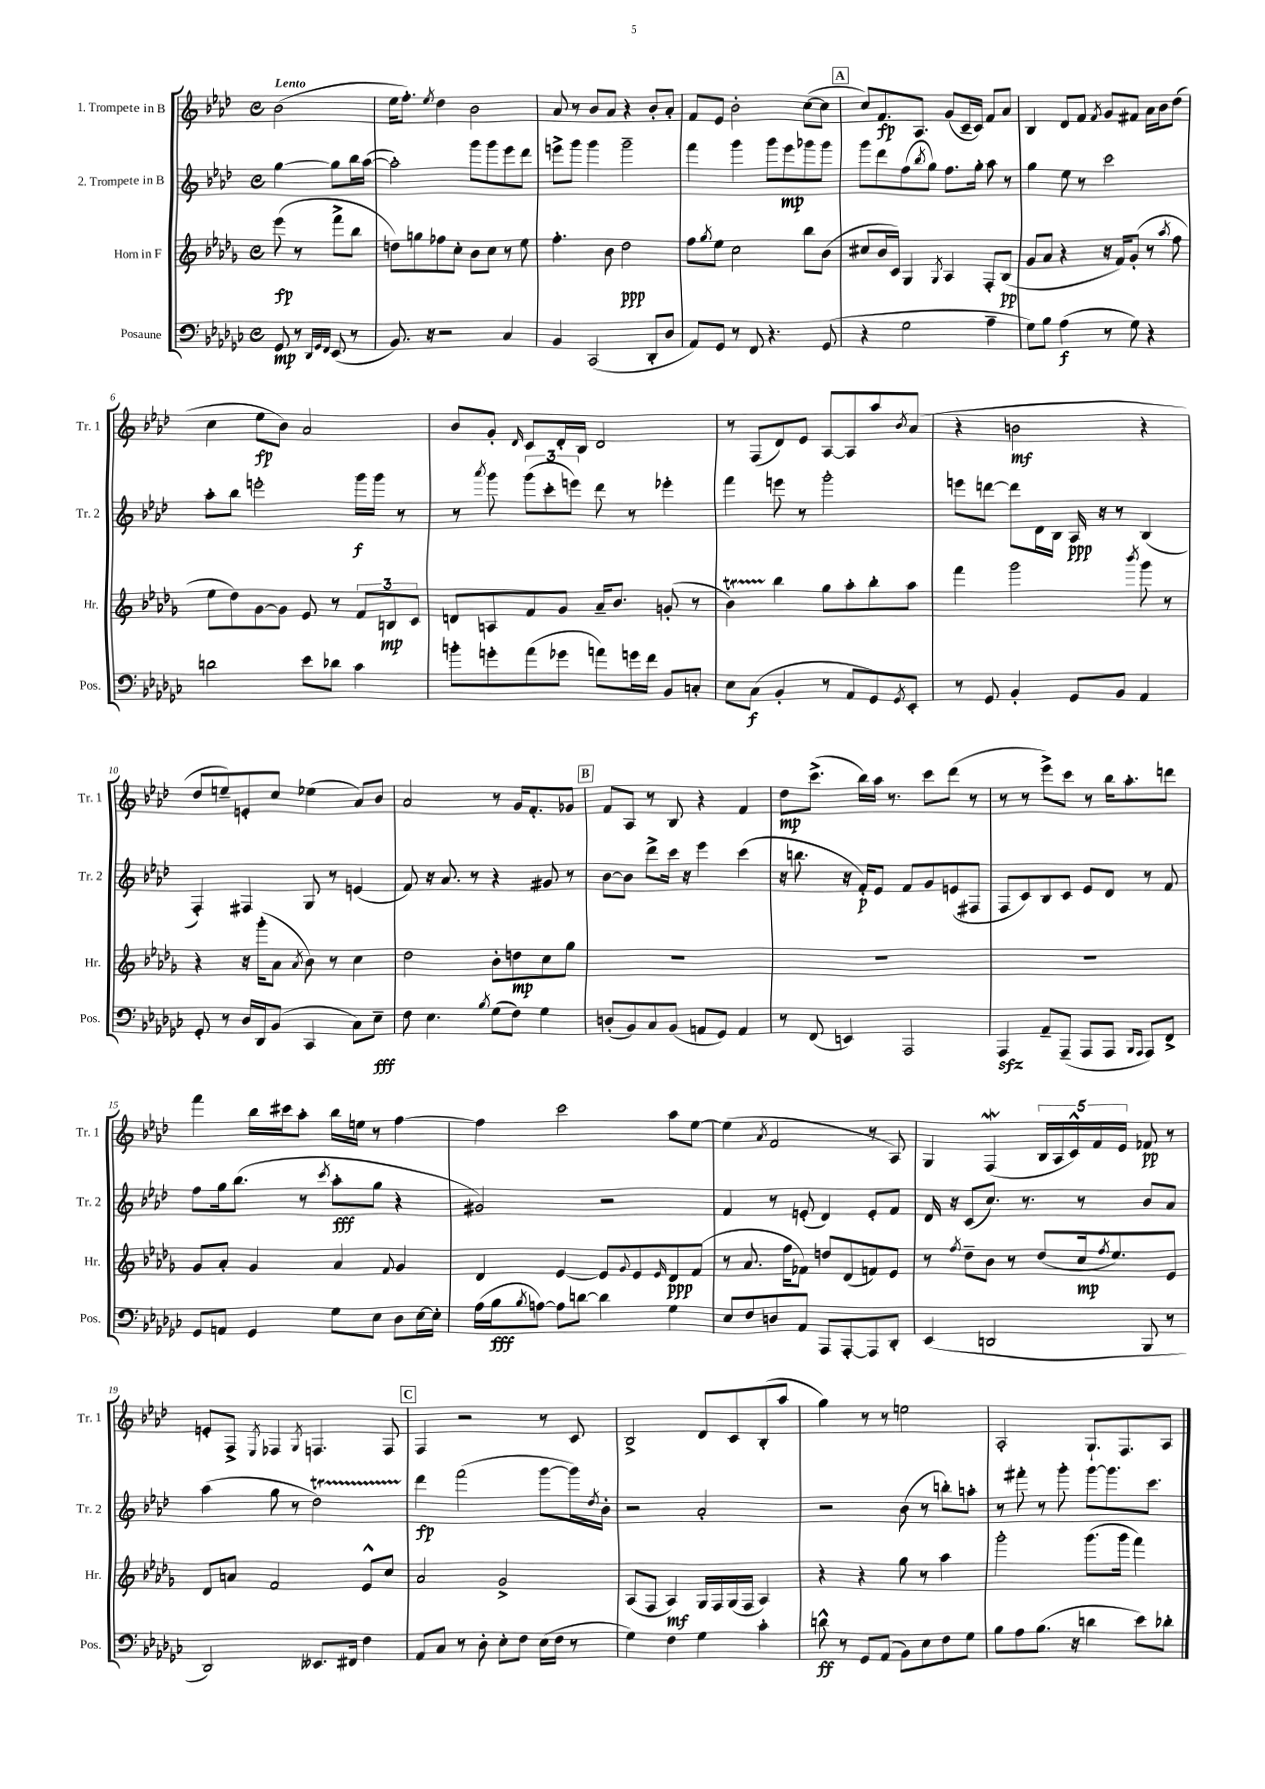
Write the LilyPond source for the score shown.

<<
\new StaffGroup <<
\new Staff = "s0" \with { instrumentName = "1. Trompete in B" shortInstrumentName = "Tr. 1" } {
    \clef treble \key aes \major \defaultTimeSignature \time 4/4 \partial 2 \tempo "Lento"
    bes'2( |
    ees''16 f''8.-.) \acciaccatura { ees''8 } des''4 bes'2 |
    aes'8 r8 bes'8 aes'8 r4 bes'8-. aes'8-. |
    f'8 ees'8 bes'2-. c''8~( c''8 |
    \mark \markup { \box "A" } c''8) f'8.\fp aes8. g'8( c'16-- c'16) f'8 aes'8 |
    bes4 des'8 f'8 \acciaccatura { f'8 } g'8 fis'8 aes'16 bes'16 des''8( |
    c''4 ees''8\fp bes'8) aes'2 |
    bes'8 g'8-. \grace { des'16 } c'8 des'16-. bes16 des'2 |
    r8 f8( des'8) ees'8 aes8~ aes8 aes''8 \acciaccatura { bes'8 } aes'8( |
    r4 b'2\mf r4 |
    des''8 e''8--) e'8-. c''8 ees''4( aes'8) bes'8 |
    aes'2 r8 g'16 f'8.-. ges'8 |
    \mark \markup { \box "B" } f'8 aes8 r8 bes8 r4 f'4 |
    des''8\mp c'''8.->( bes''16) aes''16 r8. c'''8 des'''8( r8 |
    r8 r8 ees'''8->) c'''8 r8 bes''16 aes''8.-. d'''8 |
    f'''4 bes''16 cis'''16 aes''8-. bes''16 e''16 r8 f''4~ |
    f''4 c'''2 aes''8 ees''8~ |
    ees''4( \acciaccatura { aes'8 } f'2 r8 aes8) |
    g4 f4\mordent( \tuplet 5/4 { bes16 aes16 c'16-^) f'16 ees'16 } fes'8\pp r8 |
    e'8-. f8-> \acciaccatura { ees8 } fes4 \acciaccatura { g8 } f4. f8 |
    \mark \markup { \box "C" } f4 r2 r8 c'8 |
    bes2-> des'8 c'8 bes8-.( aes''8 |
    g''4) r8 r8 e''2 |
    aes2-. g8.-! f8. aes8 \bar "|." |
}
\new Staff = "s1" \with { instrumentName = "2. Trompete in B" shortInstrumentName = "Tr. 2" } {
    \clef treble \key aes \major \defaultTimeSignature \time 4/4 \partial 2
    g''4~ g''8 bes''16 aes''16~( |
    aes''2-.) g'''8 g'''8 ees'''8 des'''8 |
    e'''8-> g'''8 g'''4 g'''2-- |
    f'''4 g'''4 g'''8 ees'''8\mp ges'''8 ges'''8 |
    \mark \markup { \box "A" } g'''8 des'''8 f''8( \acciaccatura { bes''8 } g''8) f''8. g''16-. aes''8 r8 |
    g''4 ees''8 r8 c'''2 |
    aes''8-. bes''8 e'''2-. g'''16\f g'''16 r8 |
    r8 \acciaccatura { aes'''8 } g'''8 \tuplet 3/2 { g'''8( c'''8-. e'''8) } des'''8 r8 ees'''4-. |
    f'''4 e'''8 r8 g'''2-. |
    e'''8 d'''8~ d'''8 des'16 bes16 aes16\ppp r16 r8 bes4( |
    f4-.) fis4 g8 r8 e'4( |
    f'8) r16 aes'8. r8 r4 gis'8 r8 |
    \mark \markup { \box "B" } bes'8~ bes'8 des'''8-> c'''16 r16 ees'''4 c'''4( |
    r16 b''8. r16 f'16-.\p) ees'8 f'8 g'8 e'8( fis8 |
    f8 c'8) bes8 c'8 ees'8 des'8 r8 f'8 |
    f''8 g''16 bes''8.( r8 \acciaccatura { c'''8 } aes''8-.\fff g''8 r4 |
    gis'2) r2 |
    f'4 r8 e'8-.( des'4) e'8-. f'8 |
    des'16 r16 c'8( c''8.) r8. r8 bes'8 aes'8 |
    aes''4( g''8 r8 des''2\startTrillSpan) |
    \mark \markup { \box "C" } des'''4\stopTrillSpan\fp f'''2( g'''8~ g'''16) \acciaccatura { des''8 } bes'16-. |
    r2 aes'2-. |
    r2 bes'8( r8 b''8-.) a''8-. |
    r8 fis'''8-. r8 g'''8-. g'''8~ g'''8. c'''8. \bar "|." |
}
\new Staff = "s2" \with { instrumentName = "Horn in F" shortInstrumentName = "Hr." } {
    \clef treble \key des \major \defaultTimeSignature \time 4/4 \partial 2
    ees'''8\fp( r8 f'''8-> bes''8 |
    d''8) g''8 fes''8 c''8-. bes'8 c''8 r8 ees''8 |
    f''4.-. bes'8 des''2\ppp |
    f''8 \acciaccatura { ges''8 } ees''8 c''2 bes''8 bes'8( |
    \mark \markup { \box "A" } cis''8 bes'16 c'16) ges4 \acciaccatura { ges8 } aes4 f8-. bes8\pp( |
    ges'8 aes'8 r4 r16 f'16) ges'8-.( r8 \acciaccatura { aes''8 } f''8 |
    ees''8 des''8) ges'8~ ges'8 ees'8 r8 \tuplet 3/2 { f'8 b8\mp c'8 } |
    d'8 a8 f'8 ges'8 aes'16-- bes'8. g'8-.( r8 |
    bes'4\startTrillSpan) bes''4\stopTrillSpan ges''8 aes''8-. bes''8-. aes''8 |
    f'''4 ges'''2 \acciaccatura { bes'''8 } ges'''8 r8 |
    r4 r16 ges'''16-.( aes'8 \acciaccatura { aes'8 } bes'8) r8 c''4 |
    des''2 bes'8-. d''8\mp c''8 ges''8 |
    \mark \markup { \box "B" } R1 |
    R1 |
    R1 |
    ges'8 aes'8-. ges'4 aes'4 \appoggiatura { f'8 } ges'4 |
    des'4 ees'4~ ees'8 \appoggiatura { ges'8 } ees'8 \grace { ees'16 } des'8\ppp f'8( |
    r8 aes'8. f''16 fes'8) d''8 des'8( f'8) ees'8 |
    r8 \acciaccatura { f''8 } des''8-- bes'8 r8 des''8( c''16\mp \acciaccatura { f''8 } ees''8.) ees'8 |
    des'8 a'8 f'2 ees'8-^ c''8 |
    \mark \markup { \box "C" } aes'2 ges'2-> |
    aes8( f8 aes4\mf) ges16 f16 ges16( f16 aes4) |
    r4 r4 ges''8 r8 aes''4 |
    ges'''2-. ges'''8.( ges'''16 f'''4) \bar "|." |
}
\new Staff = "s3" \with { instrumentName = "Posaune" shortInstrumentName = "Pos." } {
    \clef bass \key ges \major \defaultTimeSignature \time 4/4 \partial 2
    ges,8\mp r8 \grace { des,32 ges,32 f,32 } ees,8( r8 |
    bes,8.) r16 r2 ces4 |
    bes,4 ces,2( des,8-. des8 |
    aes,8) ges,8 r8 f,8 r4. ges,8( |
    \mark \markup { \box "A" } r4 ges2 aes4-- |
    ges8) bes8 aes4\f( r8 ges8) r4 |
    d'2 ees'8 des'8 ces'4 |
    b'8-. g'8-. aes'8( ges'8 a'8) g'16 f'16 bes,8 c8-. |
    ees8 ces8\f( bes,4-. r8 aes,8 ges,8) \acciaccatura { ges,8 } ees,8-. |
    r8 ges,8 bes,4-. ges,8 bes,8 aes,4 |
    ges,8-. r8 des16 des,16 bes,8( ces,4 ces8) ees8--\fff |
    f8 ees4. \acciaccatura { bes8 } ges8( f8) ges4 |
    \mark \markup { \box "B" } d8-.( bes,8) ces8 bes,8( a,8 ges,8) a,4 |
    r8 f,8( e,4) aes,,2 |
    aes,,4\sfz aes,8-- aes,,8--( aes,,8 aes,,8 \grace { bes,,16 aes,,16 } aes,,8) f,8-> |
    ges,8 a,8 ges,4 ges8 ees8 des8 ees16~ ees16-. |
    aes16( bes16\fff \acciaccatura { bes8 } a8~) a8 d'8~ d'4 ges4 |
    ees8 f8 d8 aes,8 aes,,8 aes,,8~-. aes,,8 des,8-. |
    ees,4( d,2 bes,,8 r8 |
    des,2) eeses,8. fis,16 f4 |
    \mark \markup { \box "C" } aes,8 ces8 r8 des8-. ees8-. f8 ees16( f16 r8 |
    ges4) f4 ges4 ces'4-. |
    d'8-^\ff r8 ges,8 aes,8( bes,8) ees8 f8 ges8 |
    bes8 aes8 bes8.( r16 d'4 ees'8) des'8-. \bar "|." |
}
>>
>>
